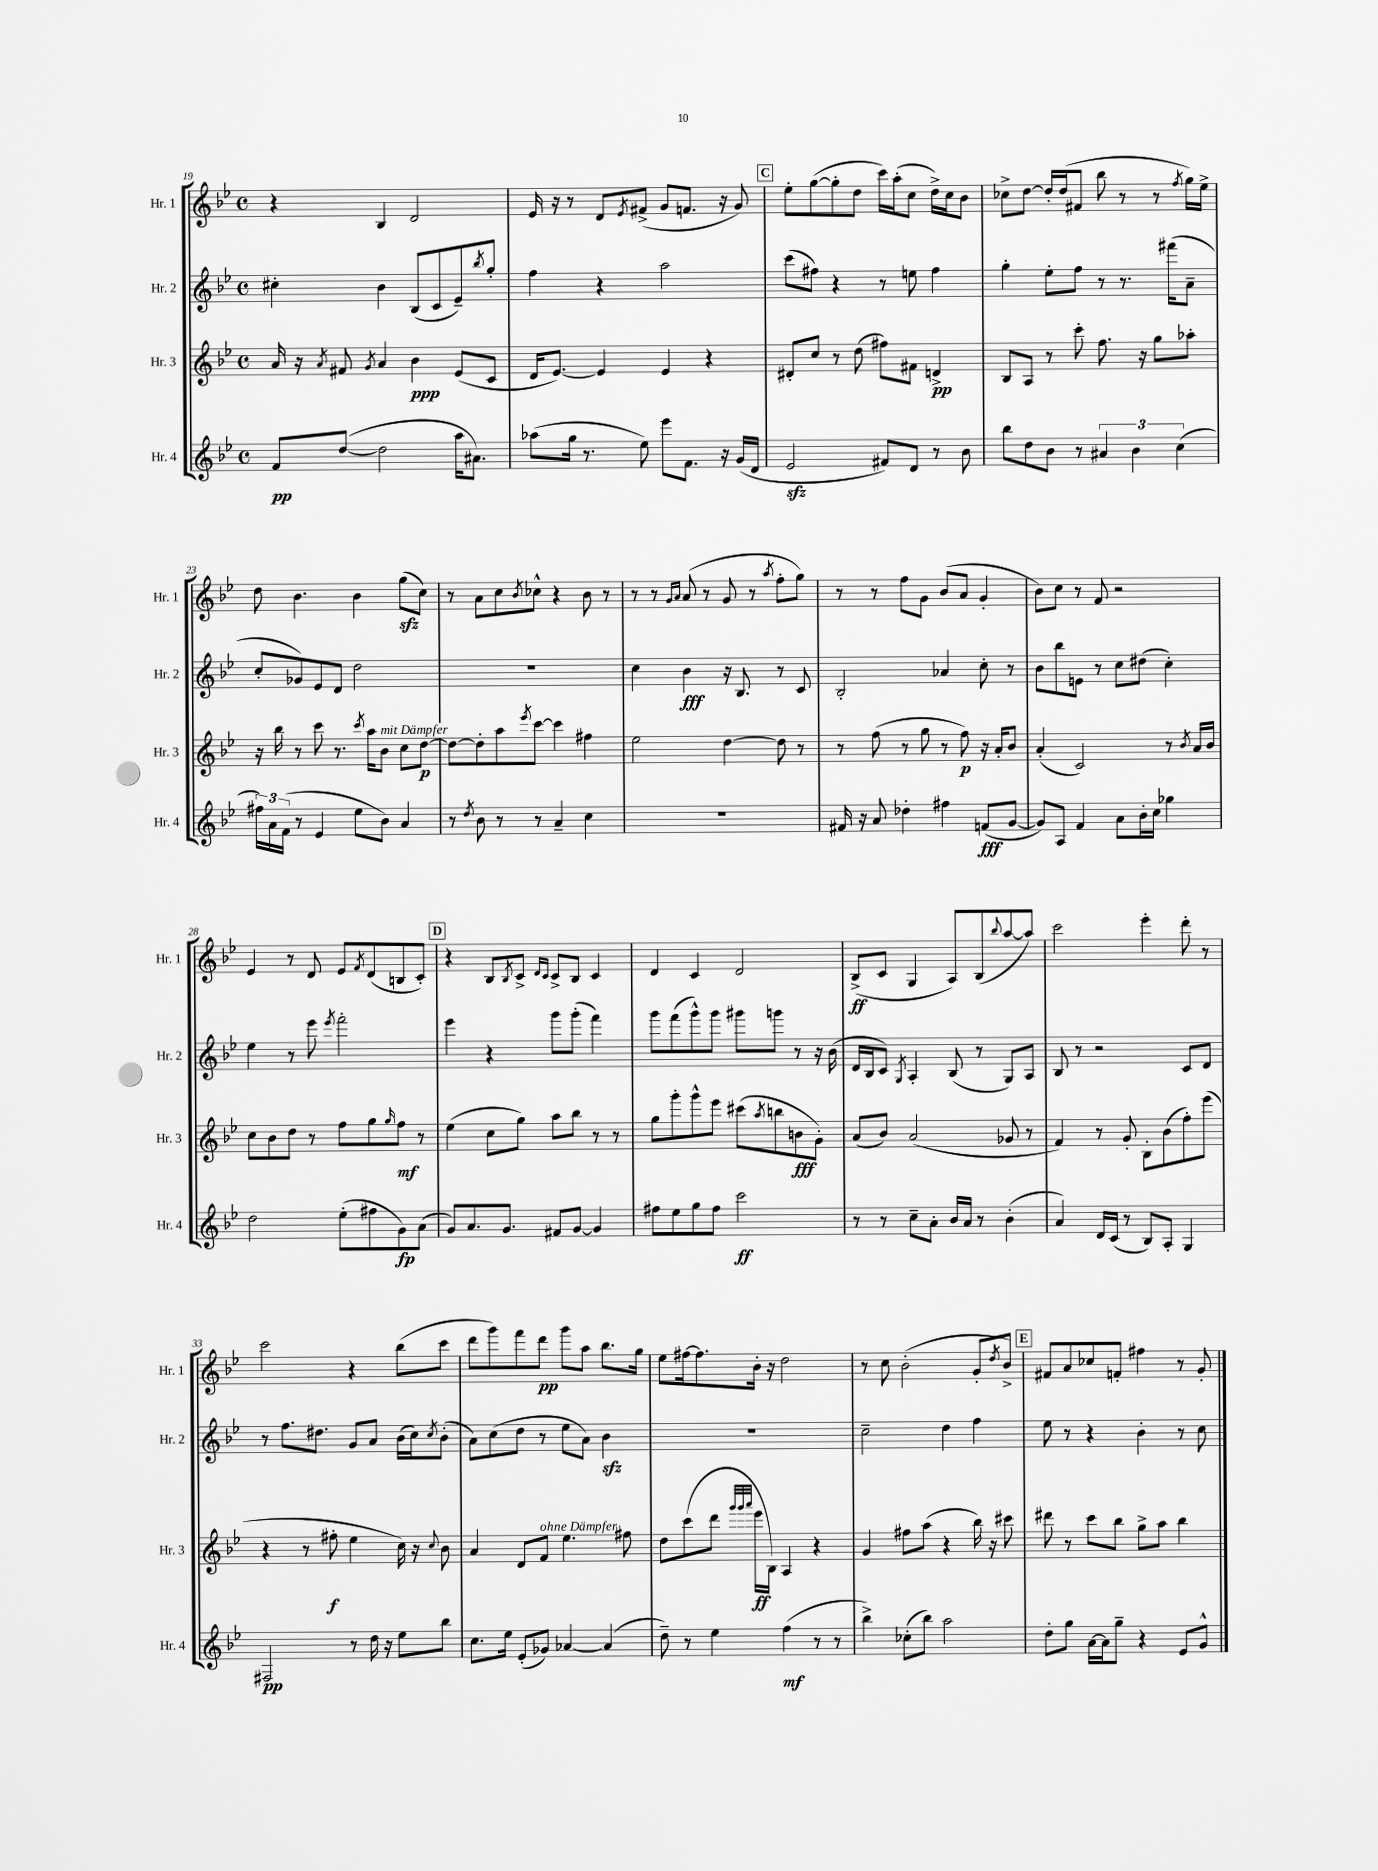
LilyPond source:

<<
\new StaffGroup <<
\new Staff = "s0" \with { instrumentName = "Hr. 1" shortInstrumentName = "Hr. 1" } {
    \clef treble \key bes \major \defaultTimeSignature \time 4/4
    r4 bes4 d'2 |
    ees'16 r16 r8 d'8 \acciaccatura { ees'8 } fis'8->( g'8 f'8. r16 g'8) |
    \mark \markup { \box "C" } ees''8-. g''8~( g''8-. d''8 c'''16) a''16-.( c''8 d''16->) c''16 bes'8 |
    ces''8-> d''8~ d''16-. d''16( fis'8 bes''8 r8 r8 \acciaccatura { f''8 } g''16) ees''16-> |
    d''8 bes'4. bes'4 g''8\sfz( c''8) |
    r8 a'8 c''8 \acciaccatura { bes'8 } ces''8-^ r4 bes'8 r8 |
    r8 r8 \grace { g'16 a'16 } a'8( r8 g'8 r8 \acciaccatura { a''8 } f''8-. g''8) |
    r8 r8 f''8 g'8 bes'8( a'8 g'4-. |
    bes'8) c''8 r8 f'8 r2 |
    ees'4 r8 d'8 ees'8 \acciaccatura { f'8 } d'8( b8 c'8-.) |
    \mark \markup { \box "D" } r4 bes8 \acciaccatura { bes8 } c'8-> \grace { d'16 c'16 } c'8-> bes8 c'4 |
    d'4 c'4 d'2 |
    bes8->\ff( c'8 g4 a8) bes8( \appoggiatura { bes''8 } a''8~ a''8) |
    c'''2 ees'''4-. d'''8-. r8 |
    c'''2 r4 bes''8( c'''8 |
    d'''8 g'''8) f'''8 d'''8\pp g'''8 a''8 bes''8. g''16 |
    ees''8 fis''16~ fis''8. bes'16-. r16 d''2 |
    r8 c''8 bes'2-.( g'8-. \acciaccatura { d''8 } bes'8->) |
    \mark \markup { \box "E" } fis'8 a'8 ces''8 f'8-. fis''4 r8 g'8-. \bar "|." |
}
\new Staff = "s1" \with { instrumentName = "Hr. 2" shortInstrumentName = "Hr. 2" } {
    \clef treble \key bes \major \defaultTimeSignature \time 4/4
    cis''4-. bes'4 bes8( c'8 ees'8--) \acciaccatura { bes''8 } g''8-. |
    f''4 r4 a''2 |
    \mark \markup { \box "C" } c'''8( fis''8) r4 r8 e''8 fis''4 |
    g''4-. ees''8-. f''8 r8 r8. fis'''16( a'8-- |
    c''8-. ges'8) ees'8 d'8 d''2 |
    R1 |
    c''4 bes'4\fff r16 bes8. r8 c'8 |
    bes2-. aes'4 c''8-. r8 |
    bes'8 bes''8 e'8 r8 c''8 dis''8( c''4-.) |
    ees''4 r8 ees'''8 \acciaccatura { ees'''8 } f'''2-. |
    \mark \markup { \box "D" } ees'''4 r4 g'''8 g'''8-.( f'''4) |
    g'''8 f'''8( g'''8-^) g'''8 gis'''8 g'''8 r8 r16 bes'16( |
    d'16 bes16 c'8) \acciaccatura { g8 } a4-. bes8( r8 g8) a8 |
    bes8 r8 r2 c'8 d'8 |
    r8 f''8. dis''8. g'8 a'8 bes'16( c''16) \acciaccatura { c''8 } bes'8-.( |
    a'8) c''8( d''8 r8 ees''8 a'8) bes'4\sfz |
    R1 |
    c''2-- d''4 f''4 |
    \mark \markup { \box "E" } ees''8 r8 r4 bes'4-. r8 c''8 \bar "|." |
}
\new Staff = "s2" \with { instrumentName = "Hr. 3" shortInstrumentName = "Hr. 3" } {
    \clef treble \key bes \major \defaultTimeSignature \time 4/4
    a'16 r16 \acciaccatura { a'8 } fis'8 \acciaccatura { g'8 } a'4 bes'4\ppp ees'8( c'8 |
    d'16 ees'8.~) ees'4 ees'4 r4 |
    \mark \markup { \box "C" } dis'8-. c''8 r8 d''8( fis''8) fis'8 d'4->\pp |
    bes8 a8 r8 c'''8-. f''8. r16 g''8 aes''8-. |
    r16 bes''16 r8 c'''8 r8. \acciaccatura { c'''8 } a''16 bes'8^\markup { \italic "mit Dämpfer" } c''8 d''8~\p |
    d''8~ d''8-. a''8 \acciaccatura { ees'''8 } c'''8~ c'''4 fis''4 |
    ees''2 d''4~ d''8 r8 |
    r8 f''8( r8 g''8 r8 f''8\p) r16 a'16-. bes'8 |
    a'4-.( c'2) r8 \acciaccatura { bes'8 } a'16 bes'16 |
    c''8 bes'8 d''8 r8 f''8 g''8 \grace { g''16 } f''8\mf r8 |
    \mark \markup { \box "D" } ees''4( c''8 g''8) a''8 bes''8 r8 r8 |
    g''8 g'''8-. g'''8-^ ees'''8 cis'''8( \acciaccatura { a''8 } b''8 b'8\fff g'8-.) |
    a'8( bes'8) a'2( ges'8 r8 |
    f'4) r8 g'8-. bes8-. bes'8( f''8-.) ees'''8( |
    r4 r8 fis''8-.\f ees''4 c''16) r16 \appoggiatura { c''8 } bes'8 |
    a'4 d'8 f'8^\markup { \italic "ohne Dämpfer" } ees''4. fis''8 |
    d''8 c'''8( d'''8 \grace { g'''32 g'''32 a'''32 } ees'''16\ff bes16) a4 r4 |
    g'4 fis''8 a''8( r4 bes''16) r16 cis'''8 |
    \mark \markup { \box "E" } dis'''8 r8 c'''8 bes''8 g''8-> a''8 bes''4 \bar "|." |
}
\new Staff = "s3" \with { instrumentName = "Hr. 4" shortInstrumentName = "Hr. 4" } {
    \clef treble \key bes \major \defaultTimeSignature \time 4/4
    f'8\pp d''8~( d''2 a''16 ais'8.) |
    aes''8( g''16 r8. ees''8) ees'''8 f'8. r16 g'16( d'16 |
    \mark \markup { \box "C" } ees'2\sfz fis'8) d'8 r8 bes'8 |
    bes''8 d''8 bes'8 r8 \tuplet 3/2 { ais'4 bes'4 c''4( } |
    \tuplet 3/2 { fis''16) a'16 f'16( } r8 ees'4 ees''8 bes'8) a'4 |
    r8 \acciaccatura { d''8 } bes'8 r8 r8 a'4-- c''4 |
    R1 |
    fis'16 r16 a'8 des''4-. fis''4 f'8\fff( g'8~ |
    g'8) a8 f'4 a'8 bes'16-. c''16 ges''4 |
    d''2 ees''8-.( fis''8 g'8\fp) a'8( |
    \mark \markup { \box "D" } g'8) a'8. g'8. fis'8 g'8~ g'4 |
    fis''8 ees''8 g''8 fis''8 c'''2\ff |
    r8 r8 c''8-- a'8-. bes'16 a'16 r8 bes'4-.( |
    a'4) d'16 c'16( r8 bes8) a8-. g4 |
    fis2\pp r8 d''16 r16 ees''8 bes''8 |
    c''8. ees''16 ees'8-.( ges'8) aes'4~ aes'4( |
    d''8--) r8 ees''4 f''4\mf( r8 r8 |
    bes''4->) ces''8-.( bes''8) a''2 |
    \mark \markup { \box "E" } d''8-. g''8 a'16~ a'16 g''8-- r4 ees'8 g'8-^ \bar "|." |
}
>>
>>
\layout { \context { \Score currentBarNumber = #19 } }
